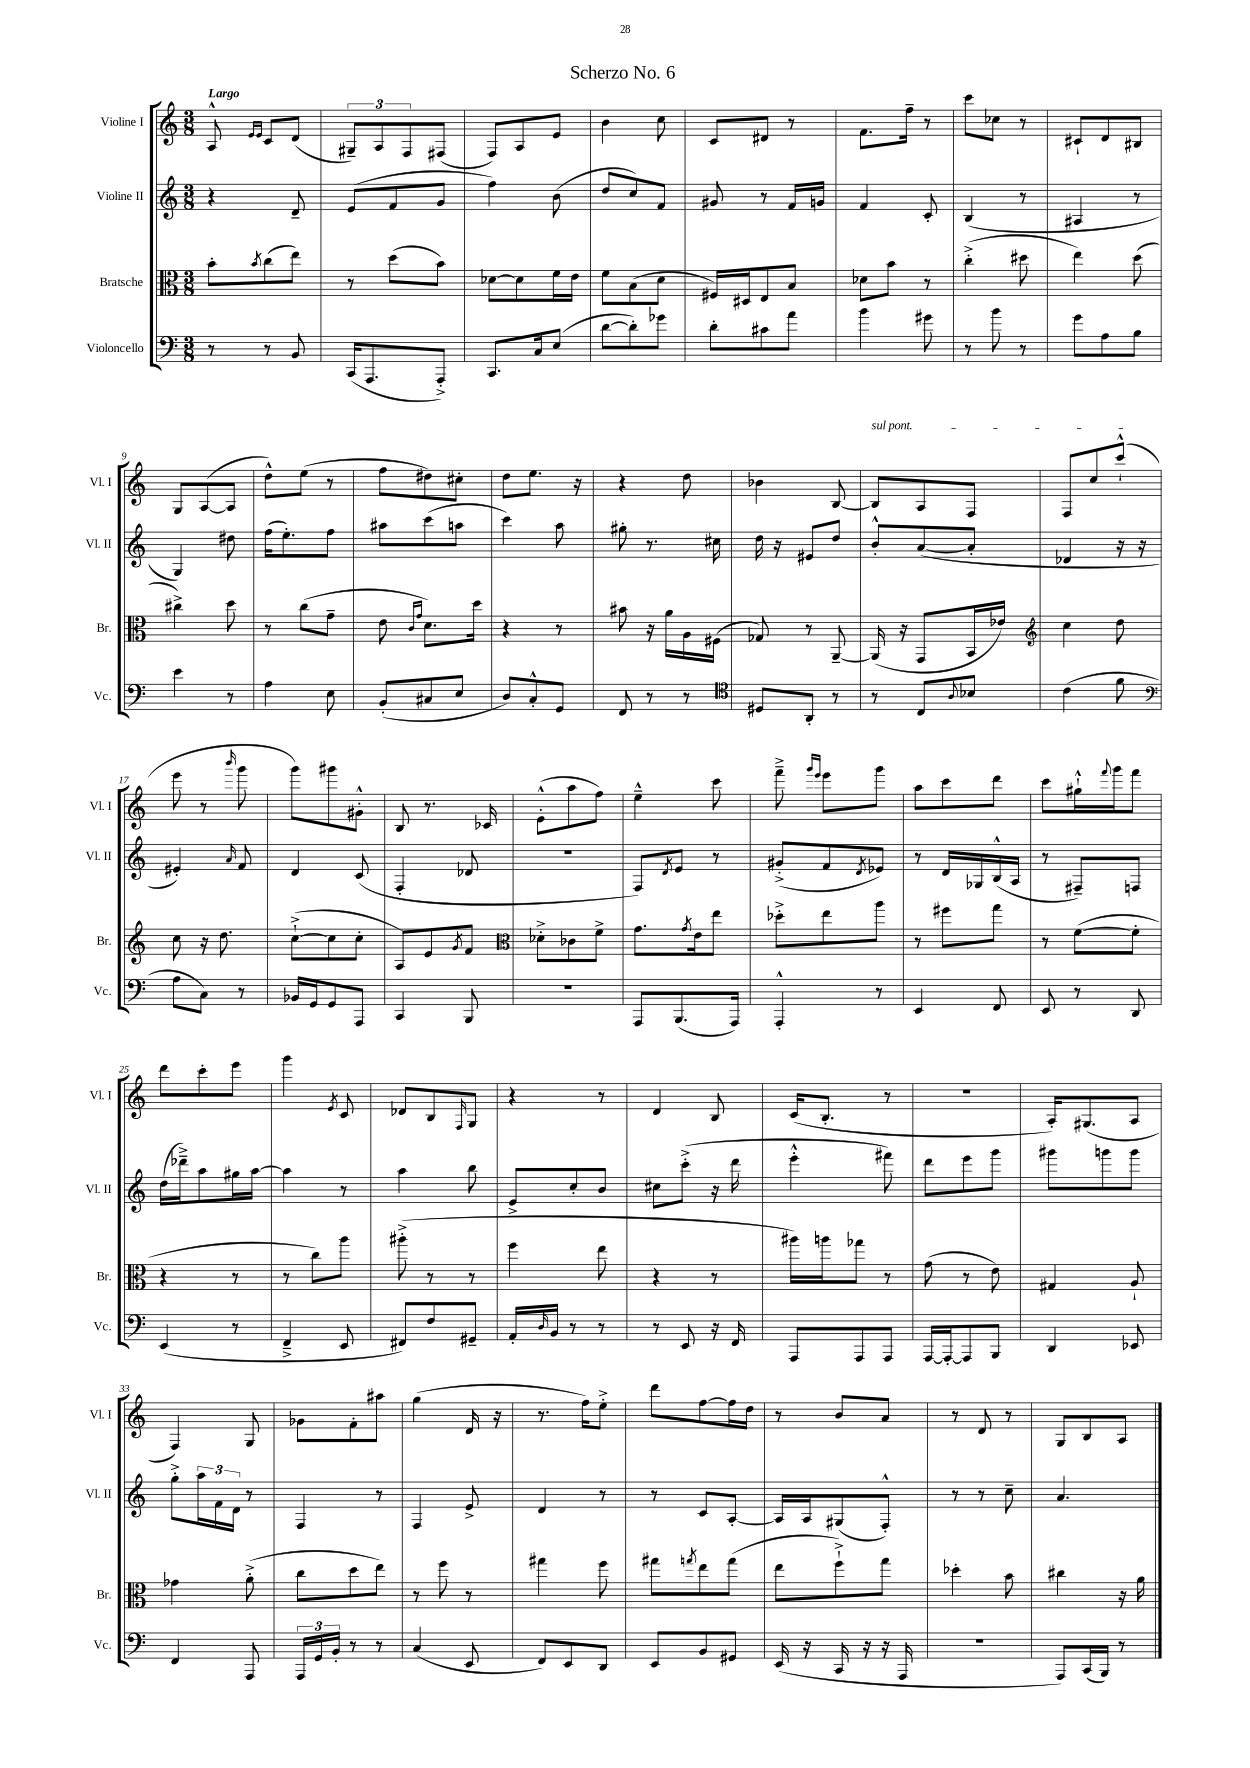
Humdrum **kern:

**kern	**kern	**kern	**kern
*staff4	*staff3	*staff2	*staff1
*clefF4	*clefC3	*clefG2	*clefG2
*k[]	*k[]	*k[]	*k[]
*M3/8	*M3/8	*M3/8	*M3/8
8r	8b'\L	4r	8A^^/
.	.	.	16qqe/LL
.	8qb/	.	16qqe/JJ
8r	(8cc\	.	8c/L
8BB/	8ee\J)	8d~/	(8d/J
=	=	=	=
(16CC/LK	8r	(8e/L	12G#~/L)
8.AAA/	.	.	.
.	.	.	12A/
.	(8dd\L	8f/	.
.	.	.	12F/
8AAA'^/J)	8b\J)	8g/J	(8F#/J
=	=	=	=
8.CC/L	[8d-\L	4ff\)	8F/L)
.	8d-\]	.	8A/
16C/k	.	.	.
(8E/J	16f\L	(8b\	8e/J
.	16e\JJ	.	.
=	=	=	=
[8d\L	8f\L	8dd/L	4b\
8d'\])	(8B\	8cc/)	.
8g-\J	8d\J	8f/J	8cc\
=	=	=	=
8d'\L	16F#/LL)	8g#/	8c/L
.	16D#/J	.	.
8c#\	8E/	8r	8d#/J
8a\J	8B/J	16f/LL	8r
.	.	16g/JJ	.
=	=	=	=
4b\	8d-\L	4f/	8.f\L
.	8b\J	.	.
.	.	.	16ff~\Jk
8g#\	8r	8c'/	8r
=	=	=	=
8r	(4cc'^\	(4B/	8ccc\L
8b\	.	.	8cc-\J
8r	8dd#\	8r	8r
=	=	=	=
8g\L	4ee\)	4A#/	8c#`/L
8A\	.	.	8d/
8B\J	(8dd\	8r	8B#/J
=	=	=	=
4e\	4cc#^\)	4G/)	8G/L
.	.	.	([8A/
8r	8dd\	8dd#\	8A/]J
=	=	=	=
4A\	8r	(16ff\LK	8dd^^\L)
.	.	8.ee'\)	.
.	(8cc\L	.	(8ee\J
8E\	8g~\J	8ff\J	8r
=	=	=	=
(8BB'/L	8e\	8aa#\L	8ff\L
.	16qqc/LL	.	.
.	16qqg/JJ	.	.
8C#/	8.d\L)	(8ccc\	8dd#\)
8E/J	.	8aa\J	8cc#'\J
.	16dd\Jk	.	.
=	=	=	=
8D/L)	4r	4ccc\)	8dd\L
8C'^^/	.	.	8.ee\J
8GG/J	8r	8aa\	.
.	.	.	16r
=	=	=	=
8FF/	8b#\	8gg#'\	4r
8r	16r	8.r	.
.	16a\LL	.	.
8r	16A\	.	8dd\
.	(16F#\JJ	16cc#\	.
=	=	=	=
*clefC4	*	*	*
8D#/L	8G-/)	16dd\	4b-\
.	.	16r	.
8AA'/J	8r	8e#/L	.
8r	[8AA~/	8dd/J	[8B/
=	=	=	=
8r	(16AA/]	8b'^^/L	8B/]L
.	16r	.	.
8C/L	8GG/L	([8a/	8A/
8qqA/	.	.	.
8B-/J	16BB/L	8a'/]J	8F/J
.	16e-/JJ)	.	.
=	=	=	=
*	*clefG2	*	*
(4c\	4cc\	4d-/	8F/L
.	.	.	8cc/
8f\	8dd\	16r	(8ccc`^^/J
.	.	16r	.
=	=	=	=
*clefF4	*	*	*
8A\L	8cc\	4e#'/)	8eee\
8C\J)	16r	.	8r
.	8.dd\	.	.
.	.	16qqa/	16qqbbb/
8r	.	8f/	8ggg\
=	=	=	=
16BB-/LL	([8cc`^\L	4d/	8ggg\L)
16GG/J	.	.	.
8GG/	8cc\]	.	8ggg#\
8AAA/J	8cc'\J	(8c/	8g#'^^\J
=	=	=	=
4CC/	8A/L)	4F'/	8B/
.	8e/	.	8.r
.	8qg/	.	.
8BBB/	8f/J	8d-/	.
.	.	.	16c-/
=	=	=	=
*	*clefC3	*	*
4.r	8d-'^\L	4.r	(8e'^^\L
.	8c-\	.	8aa\
.	8f^\J	.	8ff\J)
=	=	=	=
8AAA/L	8.g\L	8F/L)	4ee~^^\
.	.	8qd/	.
(8.BBB/	.	8e/J	.
.	8qg/	.	.
.	16e\k	.	.
.	8ee\J	8r	8ccc\
16AAA/Jk)	.	.	.
=	=	=	=
4AAA'^^/	8dd-'^\L	(8g#'^/L	8fff~^\
.	.	.	16qqggg/LL
.	.	.	16qqeee/JJ
.	8ee\	8f/	8eee\L
.	.	8qd/	.
8r	8aa\J	8e-/J)	8ggg\J
=	=	=	=
4EE/	8r	8r	8aa\L
.	8ff#\L	16d/LL	8ccc\
.	.	16G-/	.
8FF/	8gg\J	(16B^^/	8ddd\J
.	.	16A/JJ	.
=	=	=	=
8EE/	8r	8r	8ccc\L
8r	([8f\L	8F#~/L)	16gg#`^^\L
.	.	.	8qqfff/
.	.	.	16ggg\J
8DD/	8f'\]J	8F/J	8fff\J
=	=	=	=
(4EE/	4r	(16dd\LL	8ddd\L
.	.	16ddd-~^\J)	.
.	.	8aa\	8ccc'\
8r	8r	16gg#\L	8eee\J
.	.	[16aa\JJ	.
=	=	=	=
4FF~^/	8r	4aa\]	4ggg\
.	8cc\L)	.	.
.	.	.	8qe/
8EE/	8aa\J	8r	8c/
=	=	=	=
8FF#/L)	(8aa#'^\	4aa\	8d-/L
8F/	8r	.	8B/
.	.	.	16qqF/
8GG#~/J	8r	8bb\	8G/J
=	=	=	=
16AA'/LL	4ff\	8e^/L	4r
16qqD/	.	.	.
16BB/JJ	.	.	.
8r	.	8cc'/	.
8r	8ee\	8b/J	8r
=	=	=	=
8r	4r	8cc#\L	4d/
8EE/	.	(8ccc'^\J	.
16r	8r	16r	8B/
16FF/	.	16ddd\	.
=	=	=	=
8AAA/L	16aa#\LL)	4eee'^^\	(16c/LK
.	16aa\J	.	8.B'/J
8AAA/	8gg-\J	.	.
8AAA/J	8r	8fff#\)	8r
=	=	=	=
[16AAA/LL	(8g\	8ddd\L	4.r
16AAA'/_J	.	.	.
8AAA/]	8r	8eee\	.
8BBB/J	8e\)	8ggg\J	.
=	=	=	=
4DD/	4G#/	8ggg#\L	16A'/LK)
.	.	.	(8.G#/
.	.	8ggg\	.
8EE-/	8A`/	8ggg\J	8A/J
=	=	=	=
4FF/	4g-\	8gg'^\L	4F/)
.	.	24aa\L	.
.	.	24f\	.
.	.	24d\JJ	.
8AAA/	(8a'^\	8r	8G/
=	=	=	=
24AAA/LL	8cc\L	4F/	8g-\L
24GG/	.	.	.
24BB'/JJ	.	.	.
8r	8dd\	.	8f'\
8r	8ee\J)	8r	8aa#\J
=	=	=	=
(4C/	8r	4F/	(4gg\
.	8ff\	.	.
8EE/	8r	8e^/	16d/
.	.	.	16r
=	=	=	=
8FF/L)	4gg#\	4d/	8.r
8EE/	.	.	.
.	.	.	16ff\LK)
8DD/J	8ff\	8r	8ee'^\J
=	=	=	=
8EE/L	8gg#\L	8r	8ddd\L
.	8qgg/	.	.
8BB/	8ee\	8c/L	[8ff\
8GG#/J	(8gg\J	[8A'/J	16ff\]L
.	.	.	16dd\JJ
=	=	=	=
(16EE/	8ee\L	16A/]LL	8r
16r	.	16A/J	.
16CC/	8ff`^\)	(8G#/	8b/L
16r	.	.	.
16r	8gg\J	8F'^^/J)	8a/J
16AAA/	.	.	.
=	=	=	=
4.r	4dd-'\	8r	8r
.	.	8r	8d/
.	8b\	8cc~\	8r
=	=	=	=
8AAA/L)	4cc#\	4.a/	8G/L
(16CC/L	.	.	8B/
16BBB/JJ)	.	.	.
8r	16r	.	8A/J
.	16a\	.	.
==	==	==	==
*-	*-	*-	*-
